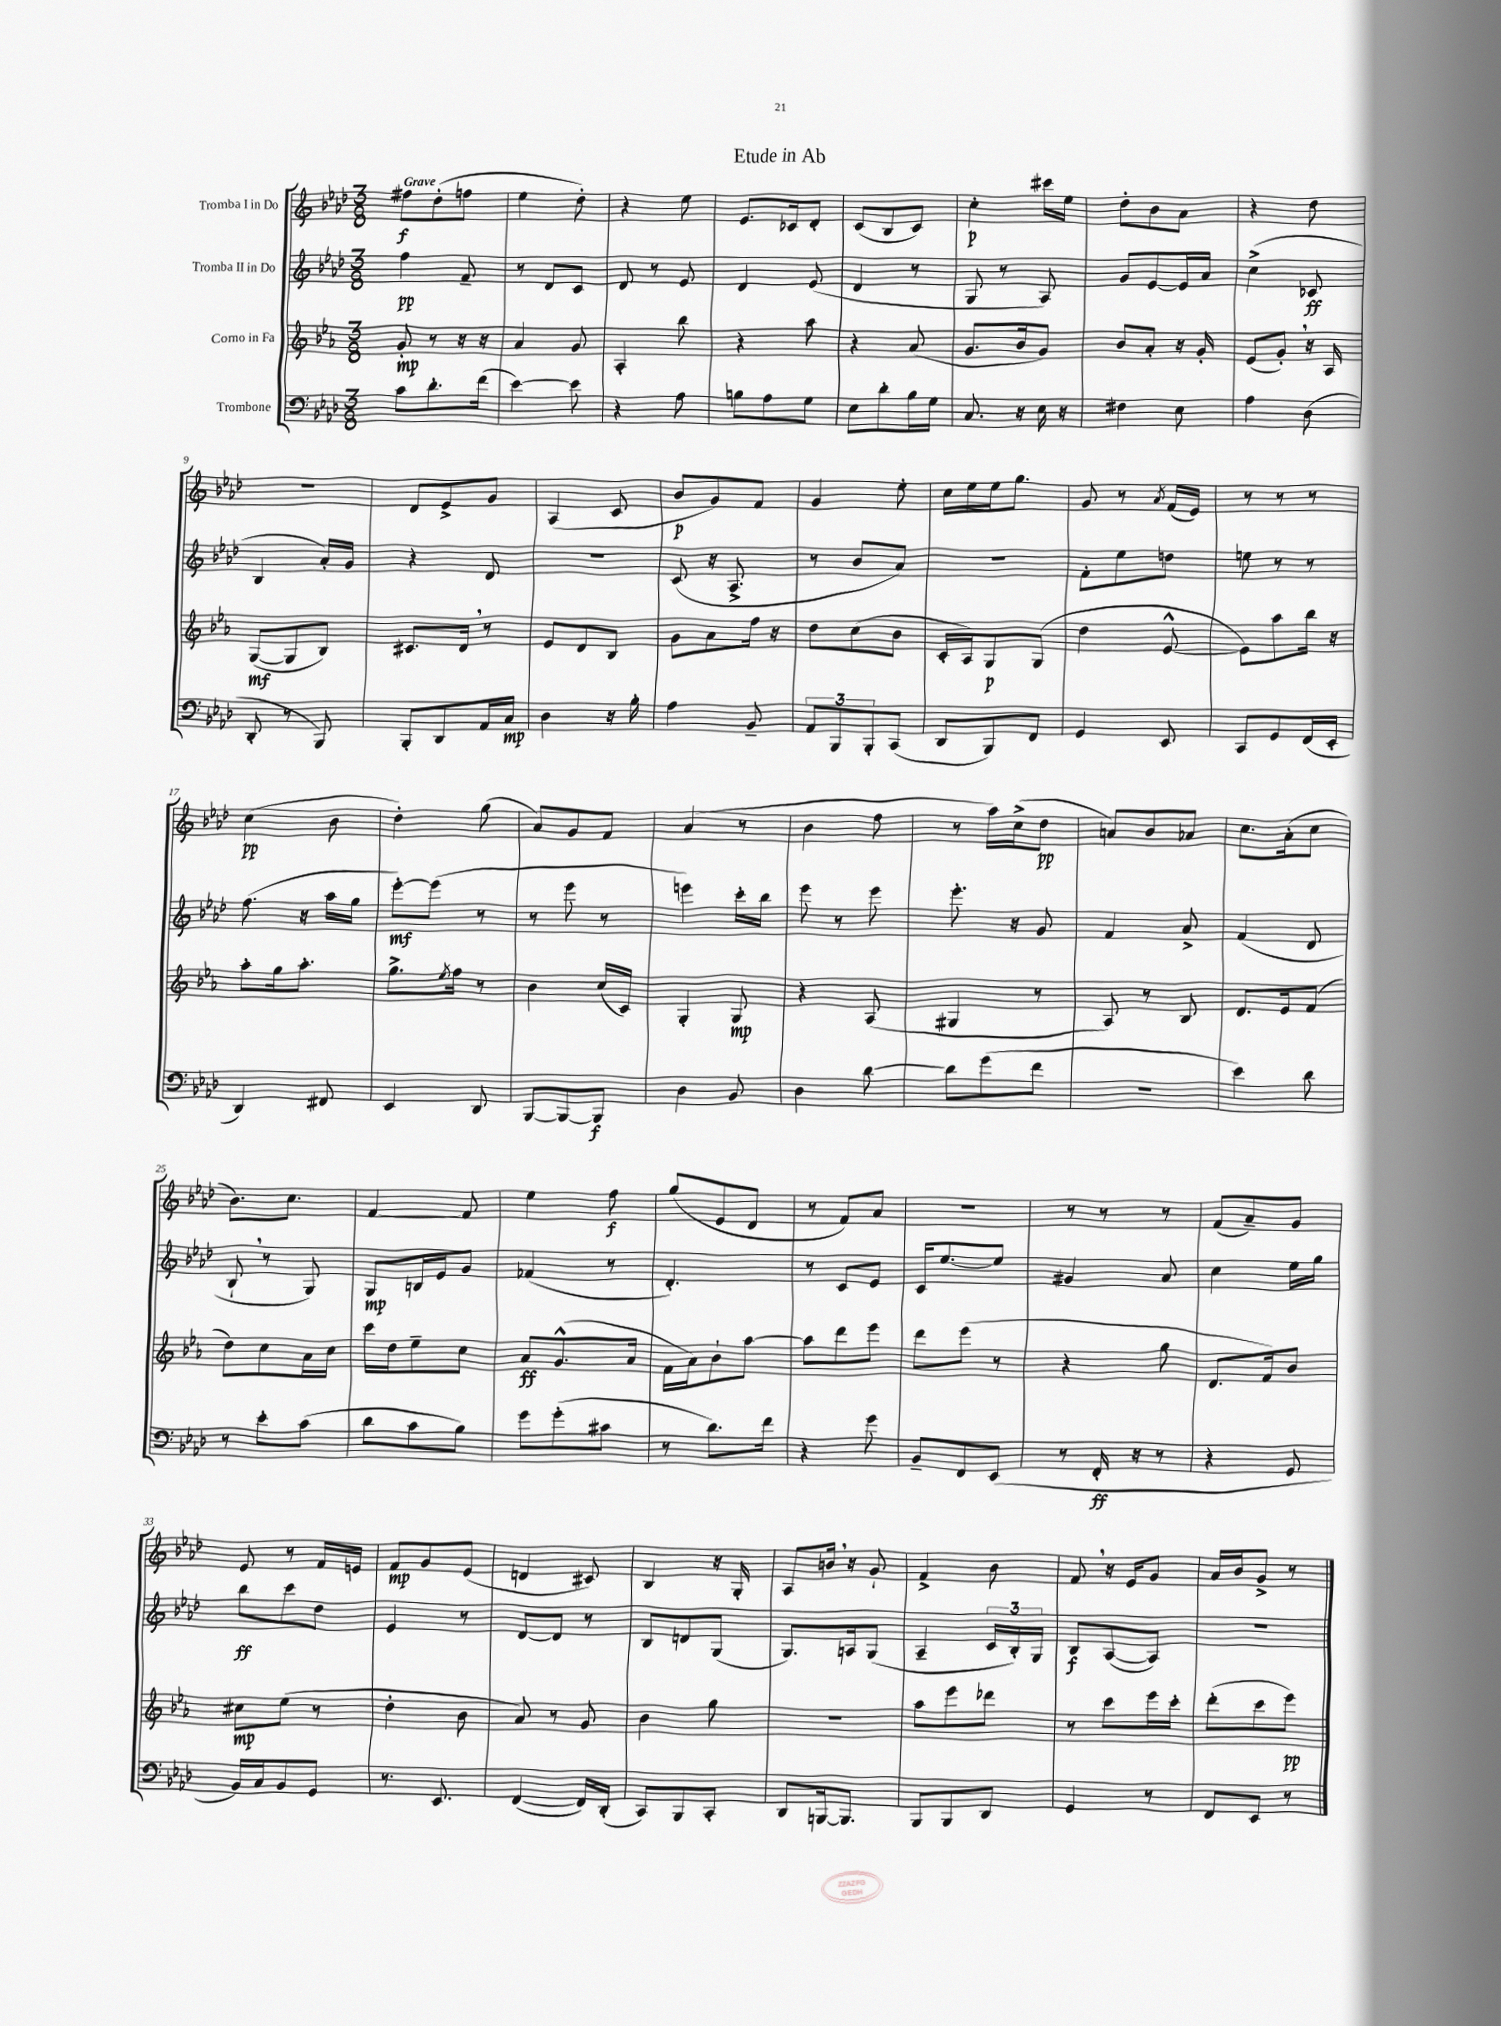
\header { title = "Etude in Ab" }
<<
\new StaffGroup <<
\new Staff = "s0" \with { instrumentName = "Tromba I in Do" } {
    \clef treble \key aes \major \numericTimeSignature \time 3/8 \tempo "Grave"
    fis''8\f des''8-.( f''8 |
    ees''4 des''8-.) |
    r4 ees''8 |
    ees'8. ces'16 des'8-. |
    c'8( bes8 c'8) |
    c''4-.\p cis'''16 ees''16 |
    des''8-. bes'8 aes'8 |
    r4 des''8 |
    R4. |
    des'8 ees'8-> g'8 |
    aes4( c'8 |
    bes'8\p g'8) f'8 |
    g'4 ees''8-. |
    c''16 ees''16 ees''16 g''8. |
    g'8 r8 \acciaccatura { aes'8 } f'16( ees'16) |
    r8 r8 r8 |
    c''4\pp( bes'8 |
    des''4-.) g''8( |
    aes'8) g'8 f'8 |
    aes'4( r8 |
    bes'4 f''8 |
    r8 aes''16) c''16->( des''8\pp |
    a'8) bes'8 aes'8 |
    c''8. aes'16-.( c''8 |
    bes'8.) c''8. |
    f'4~ f'8 |
    ees''4 f''8\f |
    g''8( ees'8 des'8 |
    r8 f'8) aes'8 |
    R4. |
    r8 r8 r8 |
    f'8( aes'8--) g'8 |
    ees'8 r8 f'16 e'16 |
    f'8\mp g'8 ees'8( |
    d'4 cis'8) |
    bes4 r16 g16-. |
    aes8 b'16 \breathe r16 g'8-! |
    f'4-> bes'8 |
    f'8 \breathe r16 ees'16 g'8 |
    aes'16 bes'16 g'8-> r8 \bar "|." |
}
\new Staff = "s1" \with { instrumentName = "Tromba II in Do" } {
    \clef treble \key aes \major \numericTimeSignature \time 3/8
    f''4\pp f'8-- |
    r8 des'8 c'8 |
    des'8 r8 ees'8 |
    des'4 ees'8( |
    des'4 r8 |
    g8 r8 aes8) |
    g'8 ees'8~ ees'16 aes'16 |
    c''4->( ces'8\ff |
    bes4 aes'16-.) g'16 |
    r4 des'8 |
    R4. |
    c'8( r16 aes8.-> |
    r8 bes'8 aes'8) |
    r4. |
    f'8-. ees''8 d''8 |
    e''8 r8 r8 |
    f''8.( r16 aes''16 g''16 |
    ees'''8~-.\mf) ees'''8( r8 |
    r8 ees'''8 r8 |
    e'''4) c'''16-. bes''16 |
    ees'''8 r8 ees'''8 |
    ees'''8.-. r16 g'8 |
    f'4 aes'8-> |
    f'4( des'8 |
    bes8-! \breathe r8 g8) |
    g8\mp b16 ees'16 g'8 |
    fes'4( r8 |
    des'4.-.) |
    r8 c'8 ees'8 |
    c'16 ees''8.~ ees''8 |
    gis'4 aes'8 |
    c''4 ees''16 g''16 |
    bes''8\ff c'''8 des''8 |
    ees'4 r8 |
    des'8~ des'8 r8 |
    bes8 d'8 g8( |
    g8.) a16 g8( |
    aes4-- \tuplet 3/2 { c'16 bes16-.) g16 } |
    bes8\f aes8~( aes8) |
    R4. \bar "|." |
}
\new Staff = "s2" \with { instrumentName = "Corno in Fa" } {
    \clef treble \key ees \major \numericTimeSignature \time 3/8
    g'8-.\mp r8 r16 r16 |
    aes'4 g'8 |
    aes4-. bes''8 |
    r4 aes''8 |
    r4 aes'8( |
    g'8. bes'16 g'8) |
    bes'8 aes'8-. r16 g'16-. |
    ees'8( g'8-.) \breathe r16 aes16 |
    g8~\mf( g8 bes8) |
    cis'8. d'16 \breathe r8 |
    ees'8 d'8 bes8 |
    g'8 aes'8 f''16 r16 |
    d''8 c''8( bes'8 |
    c'16-. aes16) g8\p g8( |
    d''4 ees'8~-^ |
    ees'8) aes''8 bes''16 r16 |
    aes''8-. g''16 aes''8.-. |
    g''8.-> \acciaccatura { ees''8 } f''16 r8 |
    bes'4 c''16( c'16) |
    g4-. g8\mp |
    r4 aes8( |
    gis4 r8 |
    aes8) r8 bes8 |
    d'8. ees'16 f'8( |
    d''8) c''8 aes'16 c''16 |
    c'''16 d''16 ees''8-- c''8 |
    aes'8\ff g'8.-^( aes'16 |
    f'16 aes'16) bes'8-! aes''8~ |
    aes''8 d'''8 ees'''8 |
    d'''8 ees'''8( r8 |
    r4 g''8 |
    d'8. f'16) bes'8 |
    cis''8\mp ees''8( r8 |
    d''4-. bes'8 |
    aes'8) r8 g'8 |
    bes'4 g''8 |
    R4. |
    aes''8 ees'''8 des'''8 |
    r8 c'''8 ees'''16 c'''16-. |
    d'''8-.( c'''8 ees'''8\pp) \bar "|." |
}
\new Staff = "s3" \with { instrumentName = "Trombone" } {
    \clef bass \key aes \major \numericTimeSignature \time 3/8
    c'8 des'8.-. f'16( |
    ees'4~) ees'8 |
    r4 aes8 |
    b8 aes8 g8 |
    ees8 des'8-. bes16 g16 |
    c8. r16 ees16 r16 |
    fis4 ees8 |
    aes4 des8( |
    des,8-. r8 bes,,8) |
    bes,,8-. des,8 aes,16 c16\mp |
    des4 r16 bes16-. |
    aes4 bes,8-- |
    \tuplet 3/2 { aes,8 bes,,8 bes,,8-. } c,8( |
    des,8 bes,,8) f,8 |
    g,4 ees,8 |
    c,8 g,8 f,16( ees,16-. |
    des,4) fis,8 |
    ees,4 des,8 |
    bes,,8~ bes,,8~ bes,,8\f |
    des4 bes,8 |
    des4 des'8~ |
    des'8 g'8( f'8 |
    R4. |
    ees'4) des'8 |
    r8 ees'8-. c'8( |
    des'8 c'8 bes8) |
    g'8 g'8-.( cis'8 |
    r8 des'8.) f'16 |
    r4 g'8 |
    bes,8-- f,8 ees,8( |
    r8 f,16-.\ff r16 r8 |
    r4 g,8 |
    bes,16) c16 bes,8 g,8 |
    r8. ees,8. |
    f,4~( f,16) des,16-.( |
    c,8) bes,,8 c,8-. |
    des,8 b,,16~ b,,8. |
    bes,,8 bes,,8 des,8 |
    g,4 r8 |
    f,8 ees,8 r8 \bar "|." |
}
>>
>>
